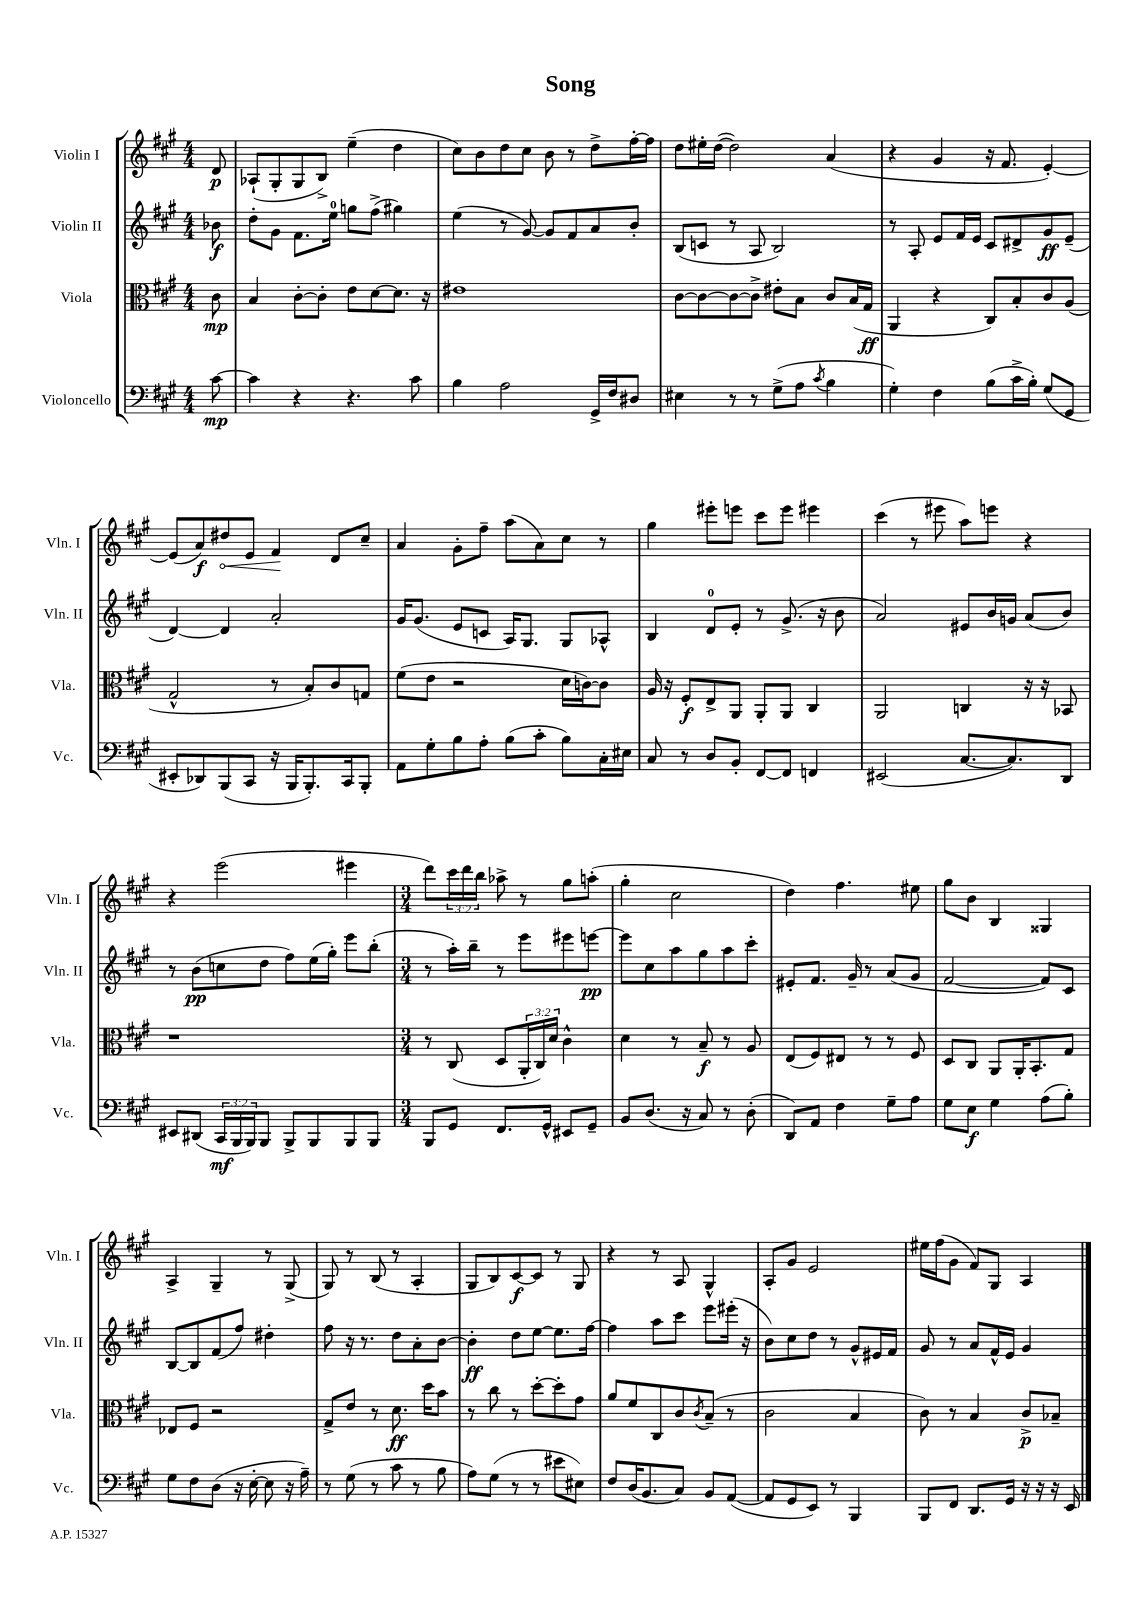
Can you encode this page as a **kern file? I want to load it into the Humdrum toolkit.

**kern	**dynam	**kern	**dynam	**kern	**dynam	**kern	**dynam
*part4	*part4	*part3	*part3	*part2	*part2	*part1	*part1
*staff4	*staff4	*staff3	*staff3	*staff2	*staff2	*staff1	*staff1
*I"Violoncello	*	*I"Viola	*	*I"Violin II	*	*I"Violin I	*
*I'Vc.	*	*I'Vla.	*	*I'Vln. II	*	*I'Vln. I	*
*clefF4	*	*clefC3	*	*clefG2	*	*clefG2	*
*k[f#c#g#]	*	*k[f#c#g#]	*	*k[f#c#g#]	*	*k[f#c#g#]	*
*M4/4	*	*M4/4	*	*M4/4	*	*M4/4	*
=	=	=	=	=	=	=	=
[8c#\	mp	8c#\	mp	8b-X\	f	8d/	p
=1	=1	=1	=1	=1	=1	=1	=1
4c#\]	.	4B/	.	8dd'\L	.	(8A-X`/L	.
.	.	.	.	8g#\J	.	8G#'/	.
4r	.	[8c#'\L	.	8.f#\L	.	8G#/	.
.	.	8c#'\J]	.	.	.	8B^/J)	.
.	.	.	.	16ee\Jk	.	.	.
4.r	.	8e\L	.	8ggn\L	.	(4ee~\	.
.	.	[8d\	.	(8ff#^\J	.	.	.
.	.	8.d\J]	.	4gg#X\)	.	4dd\	.
8c#\	.	.	.	.	.	.	.
.	.	16r	.	.	.	.	.
=2	=2	=2	=2	=2	=2	=2	=2
4B\	.	1e#X	.	(4ee\	.	8cc#\L)	.
.	.	.	.	.	.	8b\	.
2A\	.	.	.	8r	.	8dd\	.
.	.	.	.	[8g#/)	.	8cc#\J	.
.	.	.	.	8g#/L]	.	8b\	.
.	.	.	.	8f#/	.	8r	.
16GG#^/LL	.	.	.	8a/	.	8dd^\L	.
16F#/J	.	.	.	.	.	.	.
8D#X/J	.	.	.	8b'/J	.	[16ff#'\L	.
.	.	.	.	.	.	16ff#\JJ]	.
=3	=3	=3	=3	=3	=3	=3	=3
4E#X\	.	[8c#\L	.	(8B/L	.	8dd\L	.
.	.	8c#\_	.	8cn/J	.	16ee#X'\L	.
.	.	.	.	.	.	([16dd\JJ	.
8r	.	8c#\_	.	8r	.	2dd\])	.
8r	.	8c#^\J]	.	8A/	.	.	.
(8G#^\L	.	8e#X'\L	.	2B/)	.	.	.
8A\J	.	8B\J	.	.	.	.	.
8qc#/	.	.	.	.	.	.	.
4B\	.	8c#/L	.	.	.	(4a/	.
.	.	(16B/L	.	.	.	.	.
.	.	16G#/JJ	ff	.	.	.	.
=4	=4	=4	=4	=4	=4	=4	=4
4G#'\)	.	4AA/	.	8r	.	4r	.
.	.	.	.	8A'/	.	.	.
4F#\	.	4r	.	8e/L	.	4g#/	.
.	.	.	.	16f#/L	.	.	.
.	.	.	.	16e/JJ	.	.	.
(8B\L	.	8C#/L)	.	8c#/L	.	16r	.
.	.	.	.	.	.	8.f#/	.
16c#^\L	.	8B'/	.	8d#X^/	.	.	.
16B'\JJ)	.	.	.	.	.	.	.
(8G#/L	.	8c#/	.	8g#/	ff	[4e'/)	.
8GG#/J	.	(8A/J	.	(8e~/J	.	.	.
!!LO:LB:g=z
=5	=5	=5	=5	=5	=5	=5	=5
8EE#X'/L	.	2G#^^/	.	[4d/)	.	(8e/L]	.
8DD-X/)	.	.	.	.	.	8a/)	f
!	!	!	!	!	!	!	!LO:HP:b
(8BBB/	.	.	.	4d/]	.	8dd#X/	<
8CC#/J	.	.	.	.	.	8e/J	.
16r	.	8r	.	2a'/	.	4f#/	.
16BBB/KL	.	.	.	.	.	.	.
8.BBB'/)	.	8B'/L)	.	.	.	.	.
.	.	8c#/	.	.	.	8d/L	[
16CC#/k	.	.	.	.	.	.	.
8BBB'/J	.	8Gn/J	.	.	.	8cc#~/J	.
=6	=6	=6	=6	=6	=6	=6	=6
8AA\L	.	(8f#\L	.	16g#/KL	.	4a/	.
.	.	.	.	(8.g#/J	.	.	.
8G#'\	.	8e\J	.	.	.	.	.
8B\	.	2r	.	8e/L	.	8g#'\L	.
8A'\J	.	.	.	8cn/J	.	8ff#~\J	.
(8B\L	.	.	.	16A/KL)	.	(8aa\L	.
.	.	.	.	8.G#/J	.	.	.
8c#'\J	.	.	.	.	.	8a\)	.
8B\L)	.	16d\LL	.	8G#/L	.	8cc#\J	.
.	.	[16cn\J)	.	.	.	.	.
16C#'\L	.	8c\J]	.	8A-X^^/J	.	8r	.
16E#X\JJ	.	.	.	.	.	.	.
=7	=7	=7	=7	=7	=7	=7	=7
8C#/	.	16A/	.	4B/	.	4gg#\	.
.	.	16r	.	.	.	.	.
8r	.	8F#'/L	f	.	.	.	.
8D/L	.	8E^/	.	8d/L	.	8eee#X'\L	.
8BB'/J	.	8AA/J	.	8e'/J	.	8eeen\J	.
[8FF#/L	.	8AA'/L	.	8r	.	8ccc#\L	.
8FF#/J]	.	8AA/J	.	(8.g#^/	.	8eee\J	.
4FFn/	.	4C#/	.	.	.	4eee#X\	.
.	.	.	.	16r	.	.	.
.	.	.	.	8b\	.	.	.
=8	=8	=8	=8	=8	=8	=8	=8
(2EE#X/	.	2AA/	.	2a/)	.	(4ccc#\	.
.	.	.	.	.	.	8r	.
.	.	.	.	.	.	8eee#X\	.
[8.C#/L	.	4Cn/	.	8e#X/L	.	8aa\L)	.
.	.	.	.	16b/L	.	8eeen\J	.
8.C#/])	.	.	.	16gn/JJ	.	.	.
.	.	16r	.	(8a/L	.	4r	.
.	.	16r	.	.	.	.	.
8DD/J	.	8BB-X/	.	8b/J)	.	.	.
!!LO:LB:g=z
=9	=9	=9	=9	=9	=9	=9	=9
8EE#X/L	.	1r	.	8r	.	4r	.
(8DD#X/J	.	.	.	(8b\L	pp	.	.
24CC#/LL	mf	.	.	8ccn\	.	(2eee\	.
24BBB/	.	.	.	.	.	.	.
24BBB/J)	.	.	.	.	.	.	.
8BBB/J	.	.	.	8dd\J	.	.	.
8BBB^/L	.	.	.	8ff#\L)	.	.	.
8BBB/	.	.	.	(16ee\L	.	.	.
.	.	.	.	16gg#'\JJ)	.	.	.
8BBB/	.	.	.	8eee\L	.	4eee#X\	.
8BBB/J	.	.	.	(8bb'\J	.	.	.
=10	=10	=10	=10	=10	=10	=10	=10
*M3/4	*	*M3/4	*	*M3/4	*	*M3/4	*
8BBB/L	.	8r	.	8r	.	8ddd\L)	.
8GG#/J	.	(8C#/	.	16aa'\LL)	.	24ccc#\L	.
.	.	.	.	.	.	24ddd\	.
.	.	.	.	16bb~\JJ	.	.	.
.	.	.	.	.	.	24bb\JJ	.
8.FF#/L	.	8D/L	.	8r	.	8aa-X^\	.
.	.	24AA'/L	.	8eee\L	.	8r	.
.	.	24C#/)	.	.	.	.	.
16GG#^^/Jk	.	.	.	.	.	.	.
.	.	24d/JJ	.	.	.	.	.
8EE#X/L	.	4c#^^\	.	8eee#X\	.	8gg#\L	.
8GG#~/J	.	.	.	[8eeen\J	pp	(8aan'\J	.
=11	=11	=11	=11	=11	=11	=11	=11
8BB/L	.	4d\	.	8eee\L]	.	4gg#'\	.
(8.D/J	.	.	.	8cc#\	.	.	.
.	.	8r	.	8aa\	.	2cc#\	.
16r	.	.	.	.	.	.	.
8C#/)	.	8B~/	f	8gg#\	.	.	.
8r	.	8r	.	8aa\	.	.	.
(8D'\	.	8A/	.	8ccc#'\J	.	.	.
=12	=12	=12	=12	=12	=12	=12	=12
8DD/L)	.	(8E/L	.	8e#X'/L	.	4dd\)	.
8AA/J	.	8F#/)	.	8.f#/J	.	.	.
4F#\	.	8E#X/J	.	.	.	4.ff#\	.
.	.	.	.	16g#~/	.	.	.
.	.	8r	.	8r	.	.	.
8G#~\L	.	8r	.	(8a/L	.	.	.
8A\J	.	8F#/	.	8g#/J	.	8ee#X\	.
=13	=13	=13	=13	=13	=13	=13	=13
8G#\L	.	8D/L	.	[2f#/	.	8gg#\L	.
8E\J	f	8C#/J	.	.	.	8b\J	.
4G#\	.	8AA/L	.	.	.	4B/	.
.	.	16AA'/K	.	.	.	.	.
.	.	8.BB'/	.	.	.	.	.
(8A\L	.	.	.	8f#/L])	.	4G##X/	.
8B'\J)	.	8G#/J	.	8c#/J	.	.	.
!!LO:LB:g=z
=14	=14	=14	=14	=14	=14	=14	=14
8G#\L	.	8E-X/L	.	[8B/L	.	4A^/	.
8F#\	.	8F#/J	.	8B/]	.	.	.
(8D\J	.	2r	.	(8f#/	.	4G#~/	.
16r	.	.	.	8ff#/J)	.	.	.
[16E'\	.	.	.	.	.	.	.
8E\]	.	.	.	4dd#X'\	.	8r	.
16r	.	.	.	.	.	(8G#^/	.
16A~\)	.	.	.	.	.	.	.
=15	=15	=15	=15	=15	=15	=15	=15
8r	.	8G#^/L	.	8ff#\	.	8G#/)	.
(8G#\	.	8e/J	.	16r	.	8r	.
.	.	.	.	8.r	.	.	.
8r	.	8r	.	.	.	(8B/	.
8c#\	.	8.d\	ff	8dd\L	.	8r	.
8r	.	.	.	8a'\	.	4A'/	.
.	.	16dd\KL	.	.	.	.	.
8B\	.	8b\J	.	[8b\J	.	.	.
=16	=16	=16	=16	=16	=16	=16	=16
8A\L)	.	8r	.	4b'\]	ff	8G#/L	.
(8G#\J	.	8cc#\	.	.	.	8B/)	.
8r	.	8r	.	8dd\L	.	[8c#/	f
8r	.	[8dd'\L	.	[8ee\J	.	8c#/J]	.
8e#X\L	.	8dd'\]	.	8.ee\L]	.	8r	.
8E#X\J)	.	8g#\J	.	.	.	8G#/	.
.	.	.	.	[16ff#\Jk	.	.	.
=17	=17	=17	=17	=17	=17	=17	=17
8F#/L	.	8a/L	.	4ff#\]	.	4r	.
(16D/K	.	8f#/	.	.	.	.	.
8.BB/	.	.	.	.	.	.	.
.	.	8C#/	.	8aa\L	.	8r	.
8C#/J)	.	8c#/	.	8ccc#\J	.	8A/	.
.	.	8qc#/	.	.	.	.	.
8BB/L	.	(8B~/J	.	8eee\L	.	4G#^^/	.
([8AA/J	.	8r	.	(16eee#X'\Jk	.	.	.
.	.	.	.	16r	.	.	.
=18	=18	=18	=18	=18	=18	=18	=18
8AA/L]	.	2c#\	.	8b\L)	.	8A'/L	.
8GG#/	.	.	.	8cc#\	.	8g#/J	.
8EE/J)	.	.	.	8dd\J	.	2e/	.
8r	.	.	.	8r	.	.	.
4BBB/	.	4B/	.	8g#^^/L	.	.	.
.	.	.	.	16e#X/L	.	.	.
.	.	.	.	16f#/JJ	.	.	.
=19	=19	=19	=19	=19	=19	=19	=19
8BBB/L	.	8c#\)	.	8g#/	.	16ee#X\LL	.
.	.	.	.	.	.	(16ff#\J	.
8FF#/J	.	8r	.	8r	.	8g#\J	.
8.DD/L	.	4B/	.	8a/L	.	8f#/L)	.
.	.	.	.	16f#^^/L	.	8G#/J	.
16GG#/Jk	.	.	.	16e/JJ	.	.	.
16r	.	8c#^/L	p	4g#/	.	4A/	.
16r	.	.	.	.	.	.	.
16r	.	8B-X~/J	.	.	.	.	.
16EE/	.	.	.	.	.	.	.
==	==	==	==	==	==	==	==
*-	*-	*-	*-	*-	*-	*-	*-
